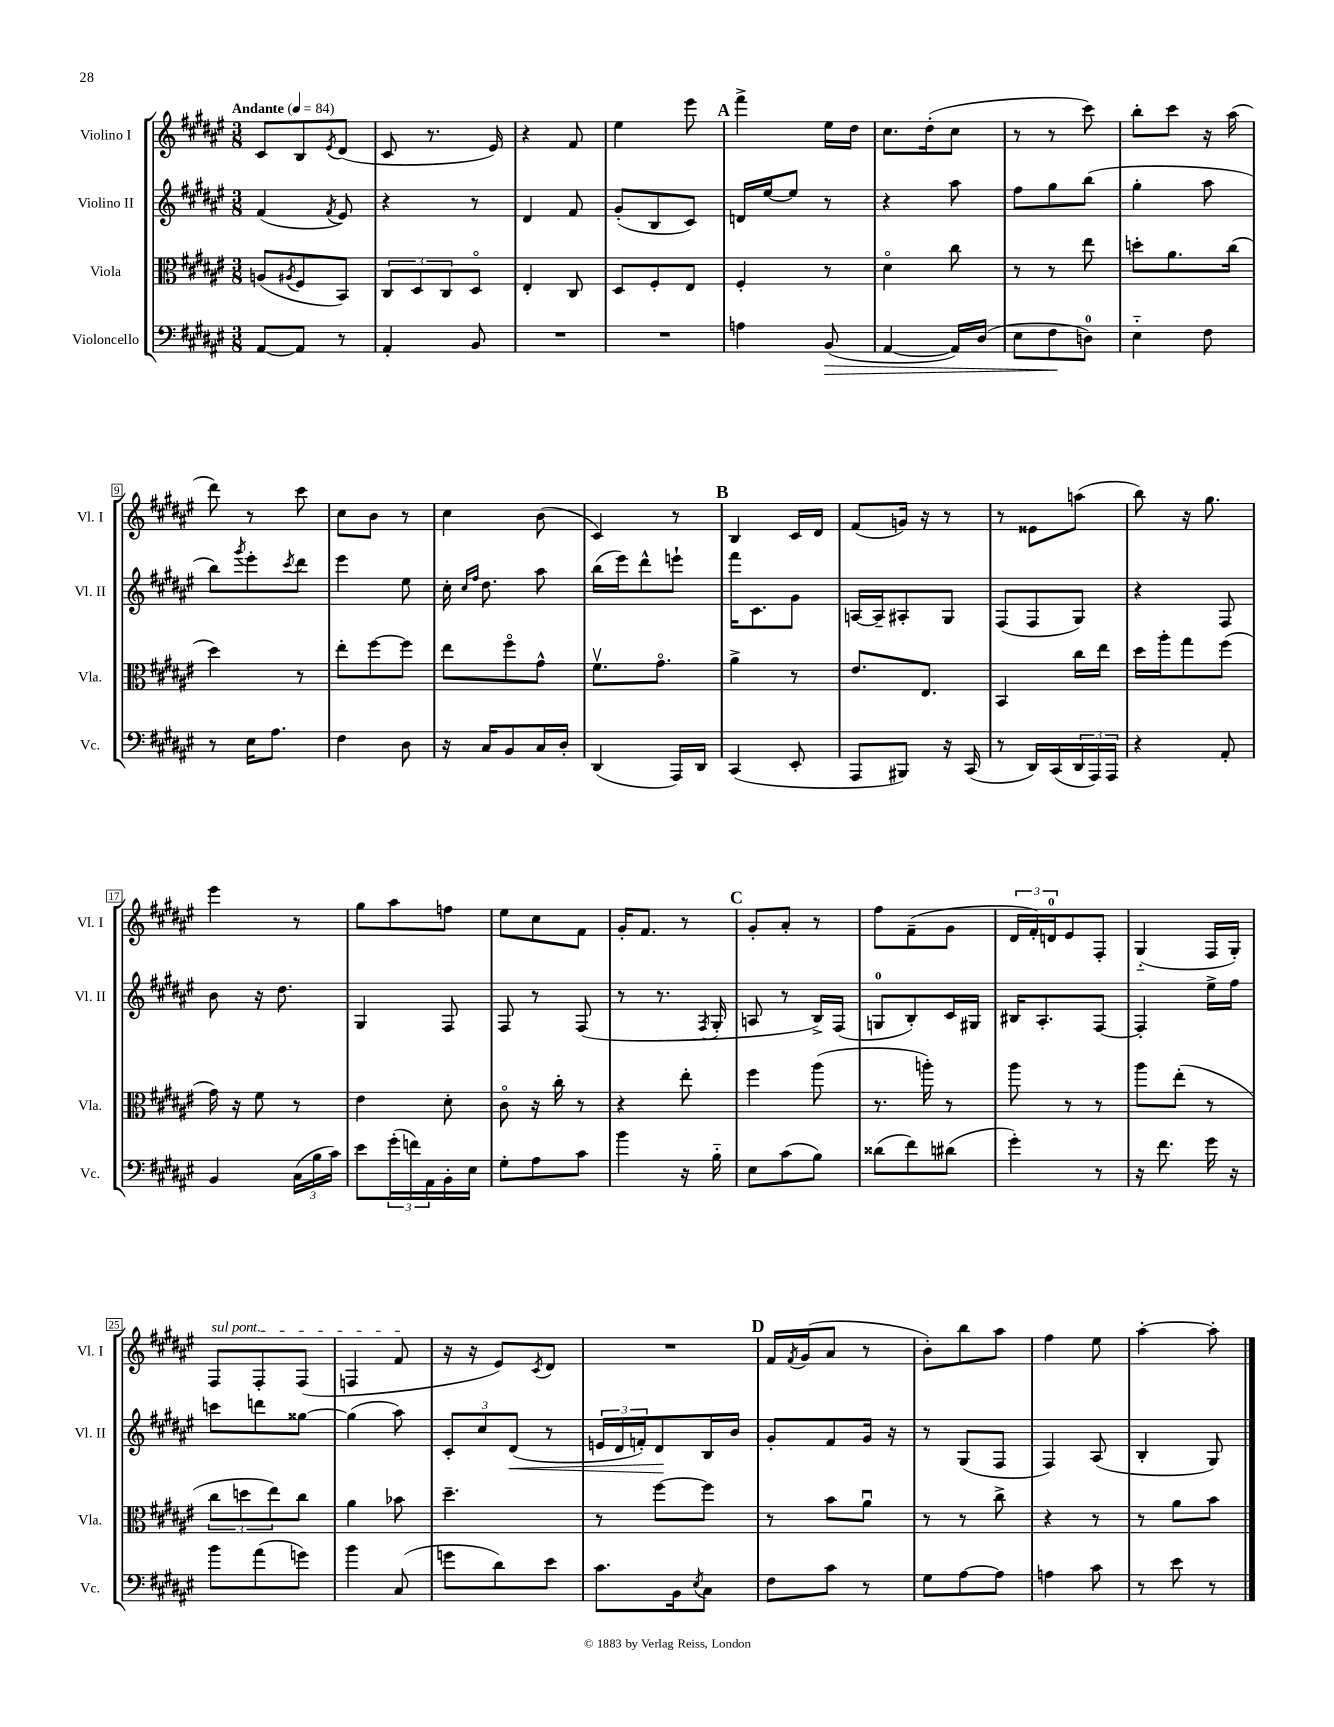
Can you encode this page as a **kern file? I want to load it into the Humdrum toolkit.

**kern	**kern	**kern	**kern
*staff4	*staff3	*staff2	*staff1
*clefF4	*clefC3	*clefG2	*clefG2
*k[f#c#g#d#a#e#]	*k[f#c#g#d#a#e#]	*k[f#c#g#d#a#e#]	*k[f#c#g#d#a#e#]
*M3/8	*M3/8	*M3/8	*M3/8
*MM84	*MM84	*MM84	*MM84
[8AA#	(8A	(4f#	8c#
.	8qA#	.	.
8AA#]	8F#	.	8B
.	.	8qf#	8qe#
8r	8BB)	8e#)	(8d#
=	=	=	=
4AA#'	12C#	4r	8c#
.	12D#	.	.
.	.	.	8.r
.	12C#	.	.
8BB	8D#o	8r	.
.	.	.	16e#)
=	=	=	=
4.r	4E#'	4d#	4r
.	8C#	8f#	8f#
=	=	=	=
4.r	8D#	(8g#'	4ee#
.	8F#'	8B	.
.	8E#	8c#)	8eee#
=	=	=	=
4A	4F#'	16d	4fff#^
.	.	[16ee#	.
.	.	8ee#]	.
(8BB	8r	8r	16ee#
.	.	.	16dd#
=	=	=	=
[4AA#	4d#o	4r	8.cc#
.	.	.	(16dd#'
16AA#])	8cc#	8aa#	8cc#
(16D#	.	.	.
=	=	=	=
8E#	8r	8ff#	8r
8F#	8r	8gg#	8r
8D)	8ee#	(8bb	8ccc#)
=	=	=	=
4E#'~	8dd'	4gg#'	8bb'
.	8.a#	.	8ccc#
8F#	.	8aa#	16r
.	(16cc#	.	(16aa#
=	=	=	=
8r	4dd#)	8bb)	8ddd#)
.	.	8qggg#	.
16E#	.	8eee#'	8r
8.A#	.	.	.
.	.	8qccc#	.
.	8r	8ddd#	8ccc#
=	=	=	=
4F#	8ee#'	4eee#	8cc#
.	[8ff#	.	8b
8D#	8ff#]	8ee#	8r
=	=	=	=
16r	8ee#	16cc#'	4cc#
.	.	16qqcc#	.
.	.	16qqff#	.
16C#	.	8.dd#	.
8BB	8ff#o	.	.
16C#	8g#^^	8aa#	(8b
16D#'	.	.	.
=	=	=	=
(4DD#	8.f#v	(16bb	4c#)
.	.	16eee#)	.
.	.	8ddd#^^	.
.	8.g#o	.	.
16AAA#)	.	8eee`	8r
16DD#	.	.	.
=	=	=	=
(4CC#	4a#^	16fff#	4B
.	.	8.c#	.
8EE#'	8r	8g#	16c#
.	.	.	16d#
=	=	=	=
8AAA#	8.e#	[16A	(8f#
.	.	16A~]	.
8BBB#)	.	8A#'	16g)
.	8.E#	.	16r
16r	.	8G#	8r
(16CC#	.	.	.
=	=	=	=
8r	4BB	(8F#	8r
16DD#)	.	8F#	8e##
(16CC#	.	.	.
24DD#	16cc#	8G#)	(8aa
24AAA#)	.	.	.
.	16ee#	.	.
24AAA#	.	.	.
=	=	=	=
4r	16dd#	4r	8bb)
.	16aa#'	.	.
.	8gg#	.	16r
.	.	.	8.gg#
8AA#'	(8ff#	8F#	.
=	=	=	=
4BB	16g#)	8b	4eee#
.	16r	.	.
.	8f#	16r	.
.	.	8.dd#	.
(24C#	8r	.	8r
24B	.	.	.
24c#)	.	.	.
=	=	=	=
8e#	4e#	4G#	8gg#
(24g#'	.	.	8aa#
24f)	.	.	.
24AA#	.	.	.
16BB'	8d#'	8F#	8ff
16E#	.	.	.
=	=	=	=
8G#'	8c#o	8F#	8ee#
8A#	16r	8r	8cc#
.	16cc#'	.	.
8c#	8r	(8F#	8f#
=	=	=	=
4b	4r	8r	16g#'
.	.	.	8.f#
.	.	8.r	.
16r	8ee#'	.	8r
.	.	8qF#	.
16B'~	.	16G#'	.
=	=	=	=
8E#	4ff#	8A	8g#'
(8c#	.	8r	8a#'
8B)	(8aa#	16B^)	8r
.	.	(16F#	.
=	=	=	=
(8d##	8.r	8G	8ff#
8f#)	.	8B')	(8f#~
.	16aa')	.	.
(8d#	8r	16c#	8g#
.	.	16G#	.
=	=	=	=
4g#')	8aa#	16B#	24d#
.	.	.	24f#')
.	.	8.A#'	.
.	.	.	24d
.	8r	.	8e#
8r	8r	[8F#	8F#'
=	=	=	=
16r	8aa#	4F#']	(4G#'~
8.f#	.	.	.
.	(8ee#'	.	.
16g#	8r	16ee#^	16F#
16r	.	16ff#	16G#')
=	=	=	=
8b	12cc#	8ccc	8F#
.	12dd	.	.
(8a#	.	8ddd	8F#'
.	12ee#)	.	.
8g)	8cc#	[8gg##	(8F#
=	=	=	=
4b	4a#	(4gg##]	4F
(8C#	8b-	8aa#)	8f#
=	=	=	=
8g	4.dd#~	12c#'	16r
.	.	.	16r
.	.	12cc#	.
8d#)	.	.	8e#)
.	.	(12d#	.
.	.	.	8qc#
8e#	.	8r	8d#
=	=	=	=
8.c#	8r	24e	4.r
.	.	24d#	.
.	.	24f')	.
.	[8ff#	8d#	.
16BB	.	.	.
8qE#	.	.	.
8C#	8ff#]	16B	.
.	.	16b	.
=	=	=	=
8F#	8r	8g#'	16f#
.	.	.	8qf#
.	.	.	(16g#
8c#	8b	8f#	8a#
8r	8a#u	16g#	8r
.	.	16r	.
=	=	=	=
8G#	8r	8r	8b')
[8A#	8r	(8G#	8bb
8A#]	8cc#^	8F#	8aa#
=	=	=	=
4A	4r	4F#)	4ff#
8c#	8r	(8A#	8ee#
=	=	=	=
8r	8r	4B'	[4aa#'
8e#	8a#	.	.
8r	8b	8G#)	8aa#']
==	==	==	==
*-	*-	*-	*-
